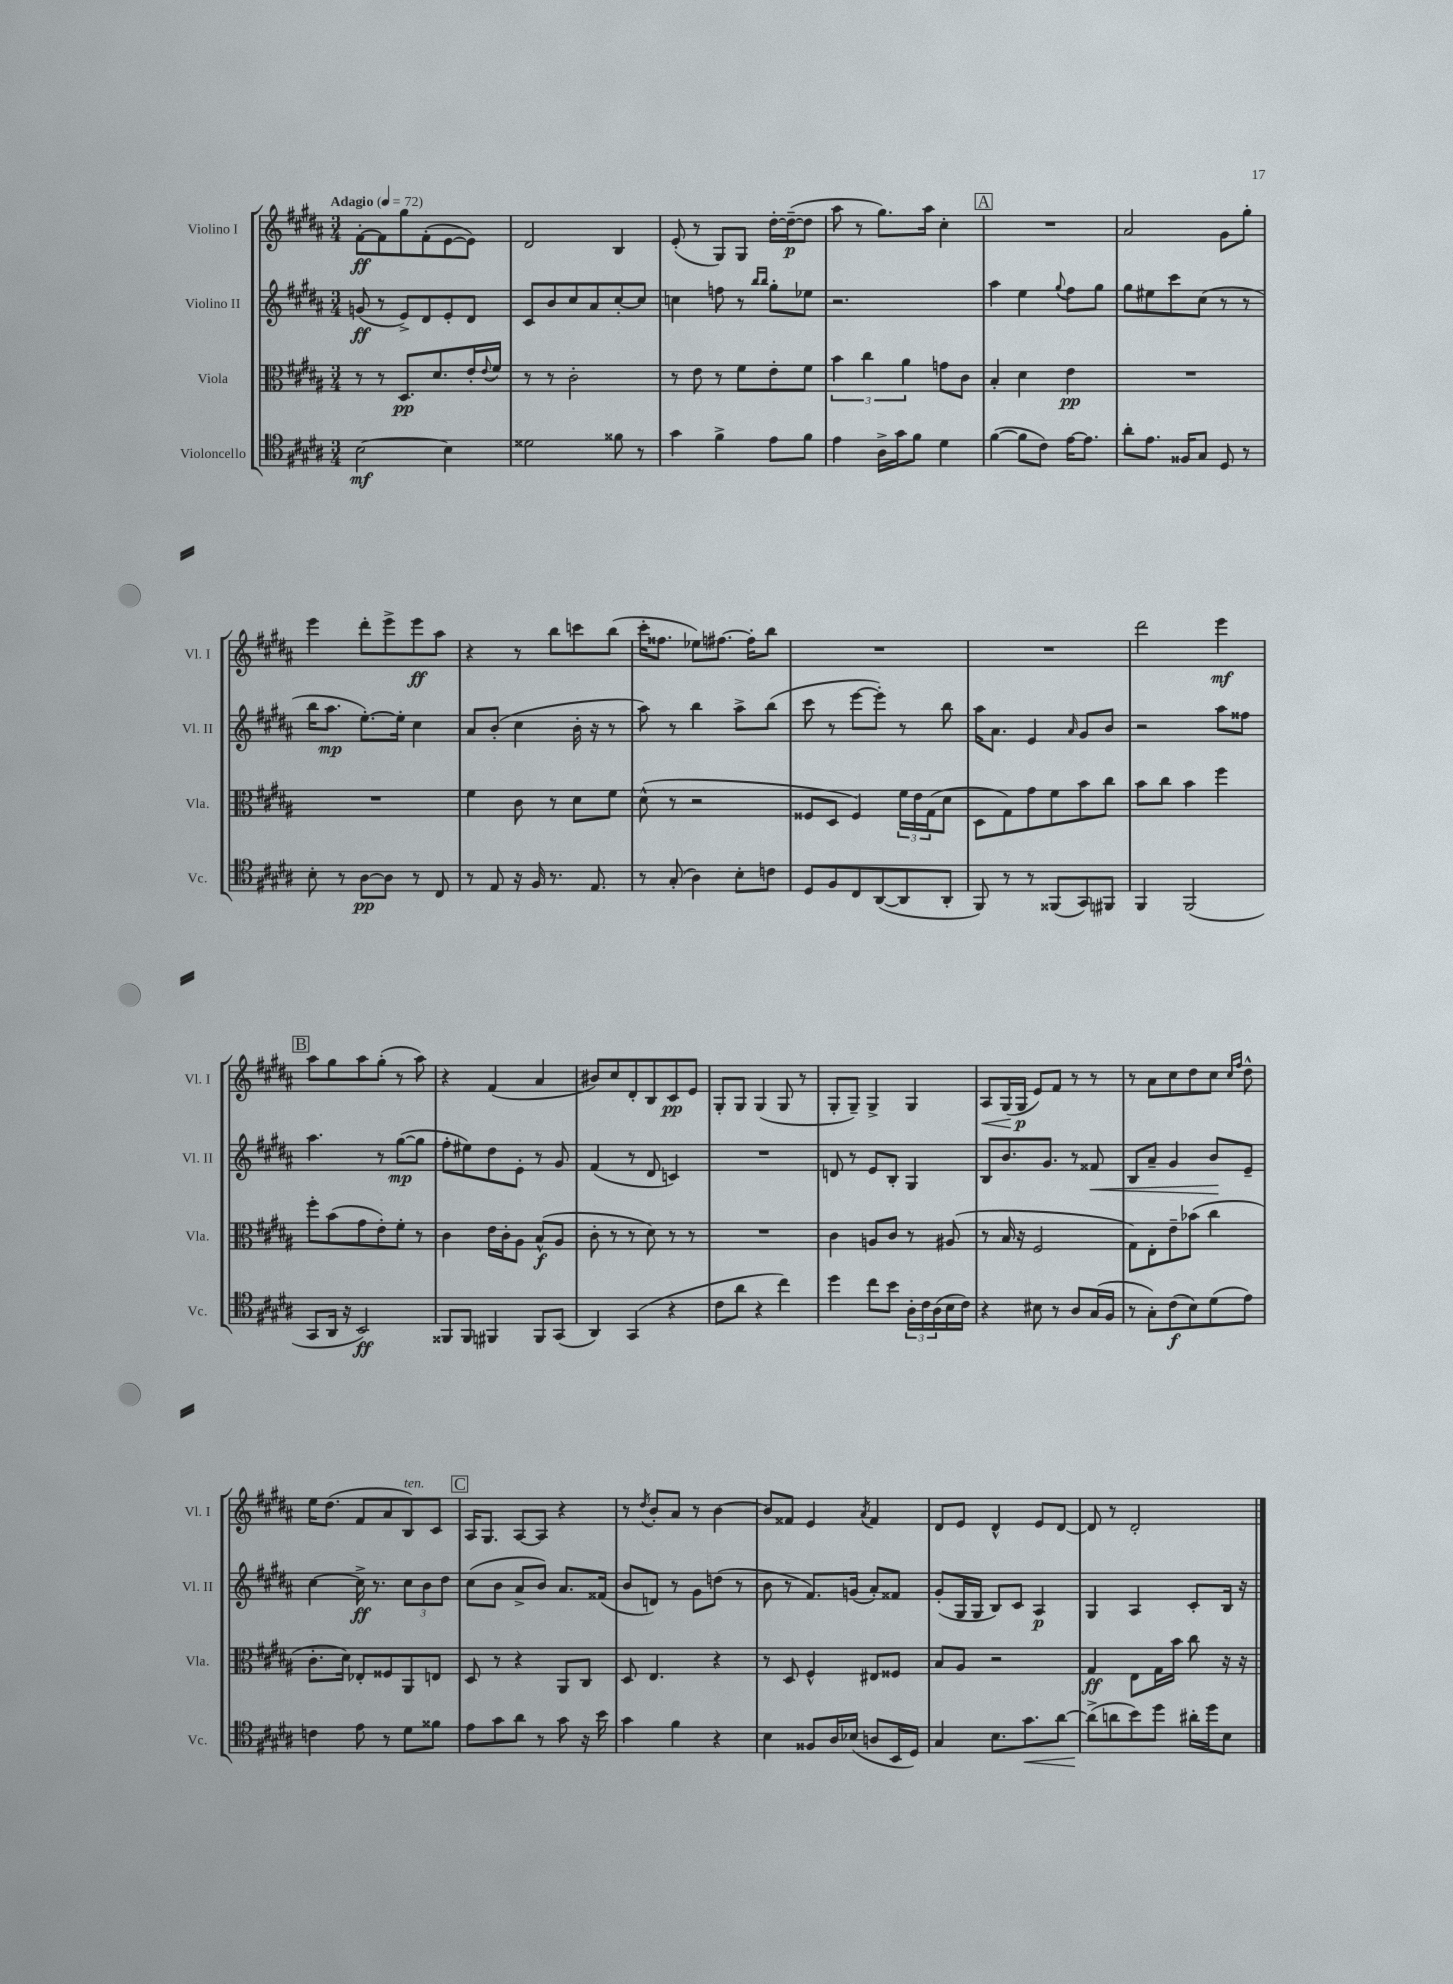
<<
\new StaffGroup <<
\new Staff = "s0" \with { instrumentName = "Violino I" shortInstrumentName = "Vl. I" } {
    \clef treble \key b \major \numericTimeSignature \time 3/4 \tempo "Adagio" 4 = 72
    fis'8~-.\ff fis'8 gis''8 fis'8-.( e'8~ e'8) |
    dis'2 b4 |
    e'8-.( r8 gis8) gis8 dis''16~-. dis''16~--\p( dis''8 |
    ais''8 r8 gis''8.) ais''16 cis''4-. |
    \mark \markup { \box "A" } R2. |
    ais'2 gis'8 gis''8-. |
    e'''4 dis'''8-. e'''8-> e'''8\ff ais''8 |
    r4 r8 b''8 c'''8 b''8( |
    cis'''16-. fisis''8. ees''8) fis''8.~ fis''16-. b''8 |
    R2. |
    R2. |
    dis'''2 e'''4\mf |
    \mark \markup { \box "B" } ais''8 gis''8 ais''8 gis''8-.( r8 ais''8) |
    r4 fis'4( ais'4 |
    bis'8) cis''8 dis'8-. b8 cis'8\pp e'8 |
    gis8-. gis8 gis4( gis8 r8 |
    gis8-. gis8--) gis4-> gis4 |
    ais8\< gis16( gis16\p\! e'8) fis'8 r8 r8 |
    r8 ais'8 cis''8 dis''8 cis''8 \grace { cis''16 fis''16 } dis''8-^ |
    e''16 dis''8.( fis'8 ais'8 b8^\markup { \italic "ten." }) cis'8 |
    \mark \markup { \box "C" } ais16 gis8. ais8~ ais8 r4 |
    r8 \acciaccatura { dis''8 } b'8-. ais'8 r8 b'4~ |
    b'8 fisis'8 e'4 \acciaccatura { ais'8 } fisis'4 |
    dis'8 e'8 dis'4-^ e'8 dis'8~ |
    dis'8 r8 dis'2-. \bar "|." |
}
\new Staff = "s1" \with { instrumentName = "Violino II" shortInstrumentName = "Vl. II" } {
    \clef treble \key b \major \numericTimeSignature \time 3/4
    g'8\ff( r8 e'8->) dis'8 e'8-. dis'8 |
    cis'8 b'8 cis''8 ais'8 cis''8~-. cis''8 |
    c''4 f''8 r8 \grace { b''16 b''16 } gis''8-. ees''8 |
    r2. |
    \mark \markup { \box "A" } ais''4 e''4 \appoggiatura { gis''8 } fis''8 gis''8 |
    gis''8 eis''8 cis'''8 cis''8( r8 r8 |
    b''16 ais''8.\mp e''8.~-.) e''16-. cis''4 |
    ais'8 b'8-.( cis''4 b'16-. r16 r8 |
    ais''8) r8 b''4 ais''8-> b''8( |
    cis'''8 r8 e'''8~ e'''8-.) r8 b''8 |
    ais''16 ais'8. e'4 \grace { ais'16 } gis'8 b'8 |
    r2 ais''8 fisis''8 |
    \mark \markup { \box "B" } ais''4. r8 gis''8~\mp( gis''8 |
    fis''8-. eis''8) dis''8 e'8-. r8 gis'8 |
    fis'4( r8 dis'8 c'4) |
    R2. |
    d'8 r8 e'8 b8-. gis4 |
    b8 b'8. gis'8. r8 fisis'8\< |
    b8 ais'8-- gis'4 b'8\! e'8-- |
    cis''4~ cis''16->\ff r8. \tuplet 3/2 { cis''8 b'8 dis''8 } |
    \mark \markup { \box "C" } cis''8( b'8 ais'8-> b'8) ais'8. fisis'16( |
    b'8 d'8) r8 gis'8 d''8( r8 |
    b'8 r8 fis'8.) g'16( ais'8-.) fisis'8 |
    gis'8-.( gis16 gis16 b8) cis'8 ais4\p |
    gis4 ais4 cis'8-. b16 r16 \bar "|." |
}
\new Staff = "s2" \with { instrumentName = "Viola" shortInstrumentName = "Vla." } {
    \clef alto \key b \major \numericTimeSignature \time 3/4
    r8 r8 dis8.\pp dis'8. e'16-. \appoggiatura { e'8 } fis'16 |
    r8 r8 cis'2-. |
    r8 e'8 r8 fis'8 e'8-. fis'8 |
    \tuplet 3/2 { b'4 cis''4 ais'4 } g'8 cis'8 |
    \mark \markup { \box "A" } b4-. dis'4 e'4\pp |
    R2. |
    R2. |
    fis'4 cis'8 r8 dis'8 fis'8 |
    dis'8-^( r8 r2 |
    fisis8 dis8 fisis4) \tuplet 3/2 { fis'16 e'16 gis16( } dis'8 |
    dis8 gis8) gis'8 fis'8 b'8 cis''8 |
    b'8 cis''8 b'4 fis''4 |
    \mark \markup { \box "B" } fis''8-. b'8( gis'8 e'8-.) fis'8-. r8 |
    cis'4 e'16 cis'16-. ais8 b8-^\f( ais8 |
    cis'8-. r8 r8 dis'8) r8 r8 |
    R2. |
    cis'4 a8 cis'8 r8 ais8( |
    r8 b16 r16 fis2 |
    gis8) e8-. e'8-- bes'8( cis''4 |
    cis'8.-. dis'16) ees8-. fisis8 ais,8 e8 |
    \mark \markup { \box "C" } dis8 r8 r4 ais,8 cis8 |
    dis8 e4. r4 |
    r8 dis8 fis4-^ eis8 fisis8 |
    b8 ais8 r2 |
    gis4\ff e8 gis16 b'16 cis''8 r16 r16 \bar "|." |
}
\new Staff = "s3" \with { instrumentName = "Violoncello" shortInstrumentName = "Vc." } {
    \clef tenor \key b \major \numericTimeSignature \time 3/4
    b2~\mf b4 |
    disis'2 fisis'8 r8 |
    gis'4 fis'4-> e'8 fis'8 |
    e'4 ais16-> gis'16 fis'8 dis'4 |
    \mark \markup { \box "A" } fis'4~( fis'8 cis'8) e'16~ e'8. |
    ais'8-. e'8. fisis16 gis8 dis8 r8 |
    b8-. r8 ais8~\pp ais8 r8 cis8 |
    r8 e8 r16 fis16 r8. e8. |
    r8 gis8-.( ais4) b8-. c'8 |
    dis8 fis8 cis8 ais,8~( ais,8 ais,8-. |
    fis,8) r8 r8 fisis,8( gis,8) fis,8 |
    fis,4 fis,2( |
    \mark \markup { \box "B" } gis,8 ais,16 r16 b,2\ff) |
    fisis,8 fisis,8 fis,4 fis,8 gis,8( |
    ais,4) gis,4( r4 |
    cis'8 ais'8 r4 cis''4) |
    dis''4 cis''8 b'8 \tuplet 3/2 { ais16-. cis'16 ais16( } b16 cis'16) |
    r4 bis8 r8 ais8 gis16( fis16 |
    r8 gis8-.) cis'8\f( b8) dis'8( e'8) |
    c'4 e'8 r8 dis'8 fisis'8 |
    \mark \markup { \box "C" } e'8 gis'8 ais'8 r8 gis'8 r16 b'16 |
    gis'4 fis'4 r4 |
    b4 fisis8 ais16 bes16( a8 b,16 dis16) |
    gis4 b8. gis'8.\< ais'8~ |
    ais'8->\!( a'8 b'8) dis''8 ais'16-. dis''16 b8 \bar "|." |
}
>>
>>
\layout { \context { \Score \remove "Bar_number_engraver" } }
